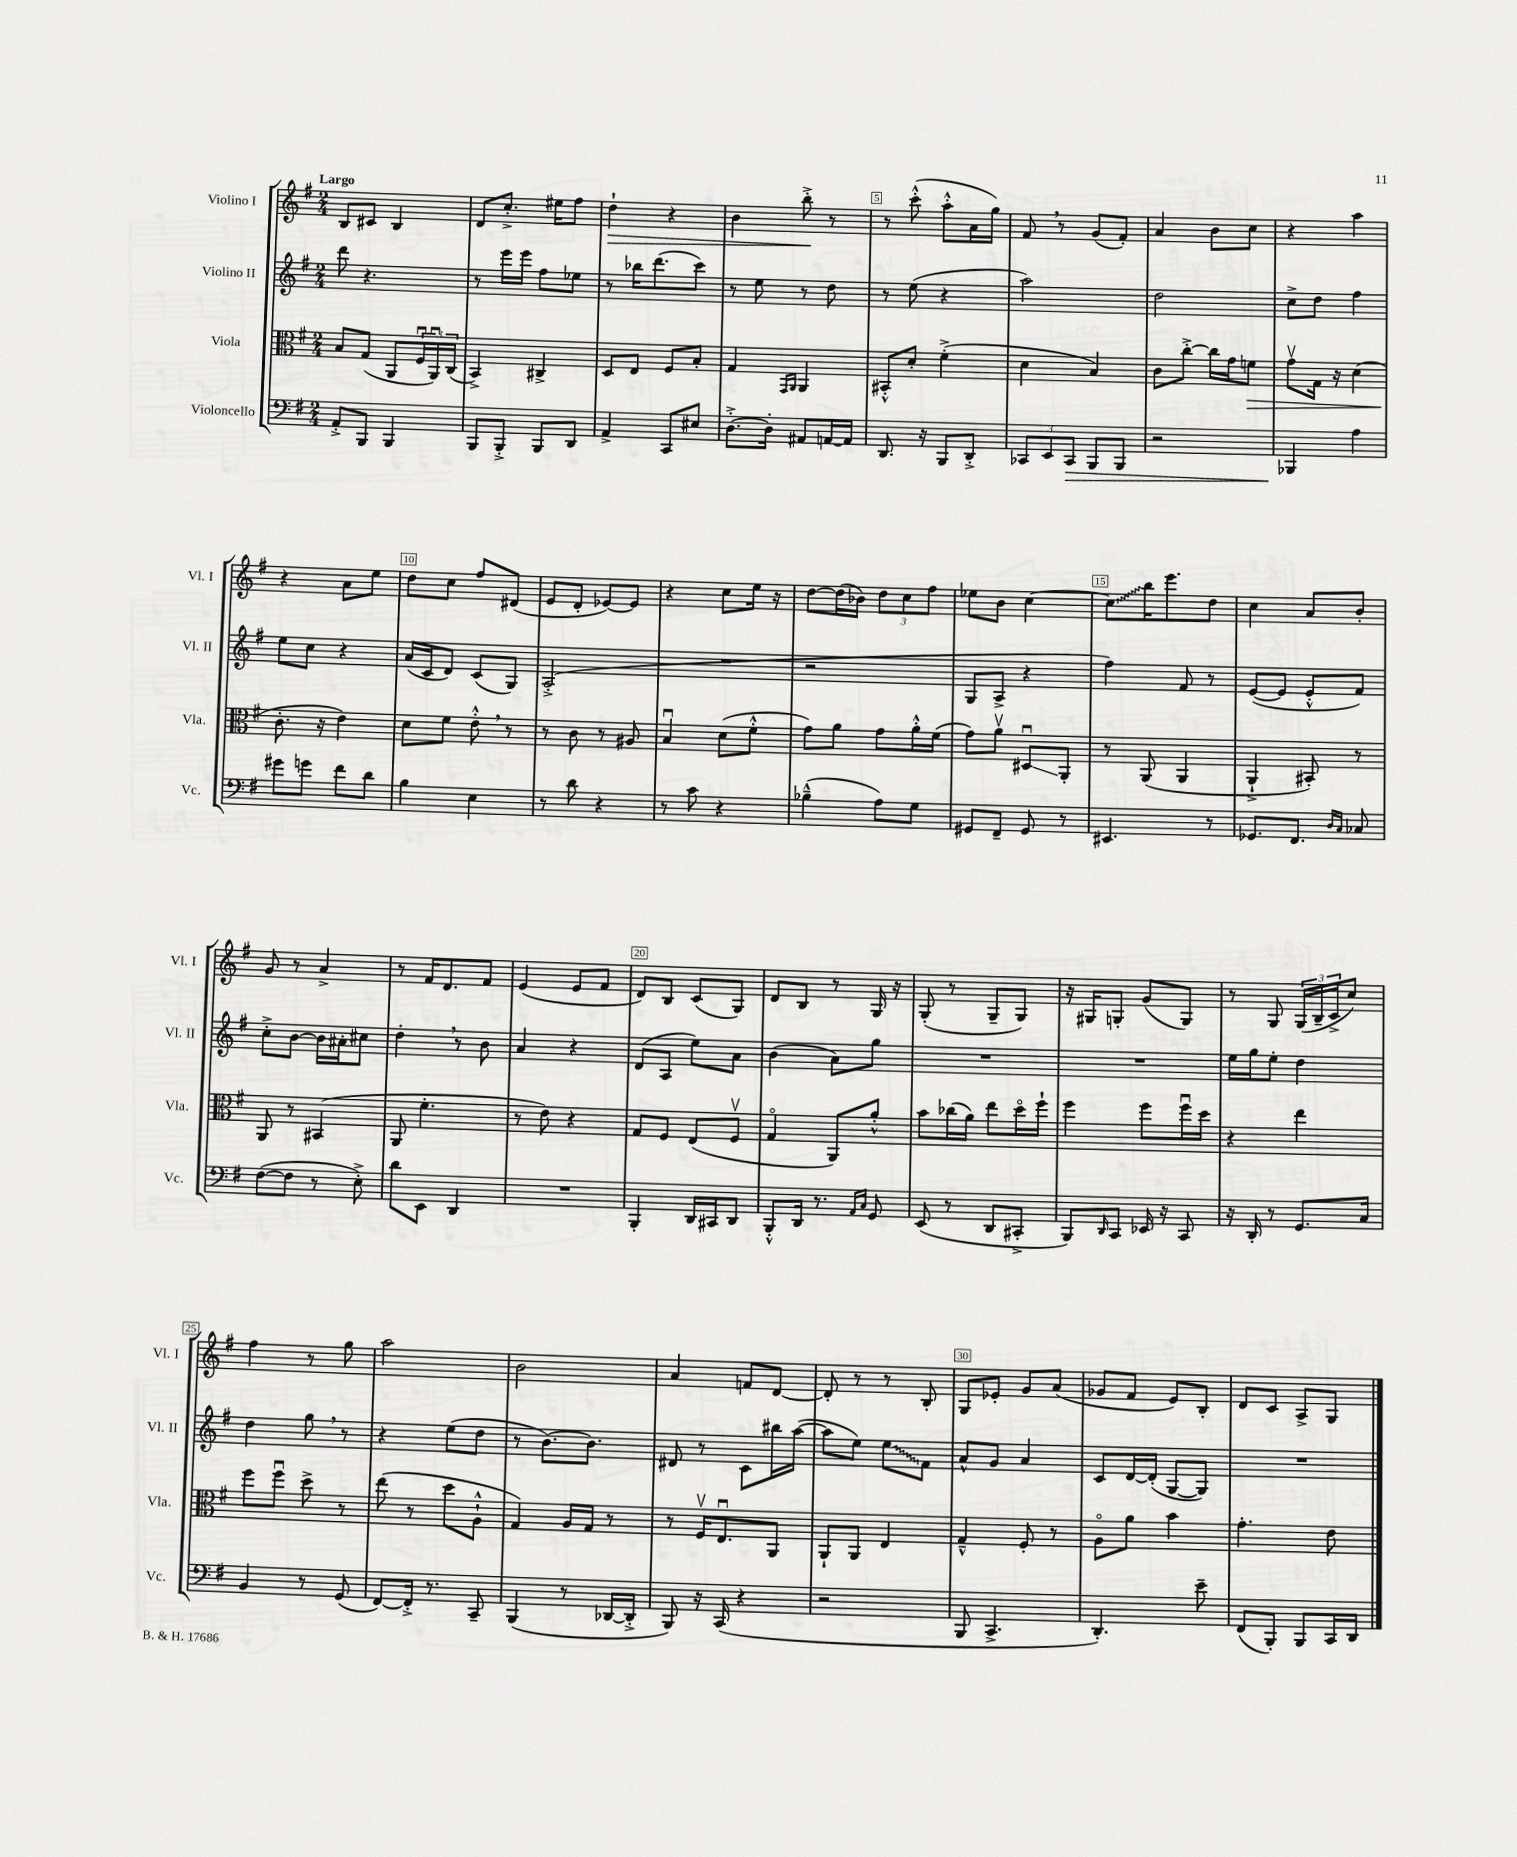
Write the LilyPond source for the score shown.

<<
\new StaffGroup <<
\new Staff = "s0" \with { instrumentName = "Violino I" shortInstrumentName = "Vl. I" } {
    \clef treble \key g \major \numericTimeSignature \time 2/4 \tempo "Largo"
    b8 cis'8 b4 |
    d'8 c''8.-.-> eis''16 fis''8 |
    d''4-!\> r4 |
    b'4 b''8-.->\! r8 |
    r8 c'''8-.-^( a''8-.-^ a'16 g''16) |
    fis'8 \breathe r8 g'8( fis'8-.) |
    a'4 b'8 c''8 |
    r4 a''4 |
    r4 a'8 e''8 |
    d''8 c''8 fis''8 dis'8( |
    e'8 d'8-. ees'8~) ees'8 |
    r4 c''8 e''16 r16 |
    d''8~ d''16( bes'16) \tuplet 3/2 { d''8 c''8 fis''8 } |
    ees''8 b'8 c''4~ |
    \once \override Glissando.style = #'zigzag c''8\glissando b''16 e'''8. d''8 |
    c''4 a'8 b'8-. |
    g'8 r8 a'4-> |
    r8 fis'16 d'8. fis'8 |
    e'4( e'8 fis'8 |
    d'8) b8 c'8( g8) |
    d'8 b8 r8 g16 r16 |
    g8-.( r8 g8-- g8) |
    r16 gis16 g8-. g'8( g8) |
    r8 g8 \tuplet 3/2 { g16( b16-- c'16-> } c''8) |
    fis''4 r8 g''8 |
    a''2 |
    b'2 |
    a'4 f'8 d'8~ |
    d'8-. r8 r8 b8-. |
    g8 ees'8-. g'8 a'8( |
    ges'8 fis'8 e'8) b8-. |
    d'8 c'8 a8-> g8 \bar "|." |
}
\new Staff = "s1" \with { instrumentName = "Violino II" shortInstrumentName = "Vl. II" } {
    \clef treble \key g \major \numericTimeSignature \time 2/4
    d'''8 r4. |
    r8 e'''16 e'''16 fis''8 ees''8 |
    r8 bes''16 d'''8.( c'''8) |
    r8 e''8 r8 d''8 |
    r8 e''8( r4 |
    a''2) |
    d''2 |
    c''8-> d''8 fis''4 |
    e''8 c''8 r4 |
    a'16( c'16 d'8) c'8( g8) |
    a2-.->( |
    R2 |
    r2 |
    g8 a8-> r4 |
    fis''4) fis'8 r8 |
    e'8~( e'8 e'8-.-^ fis'8) |
    c''8-.-> b'8~ b'16 ais'16-. cis''8 |
    d''4-. \breathe r8 b'8 |
    a'4 r4 |
    d'8( a8 e''8) a'8 |
    b'4( a'8) g''8 |
    R2 |
    R2 |
    e''16 g''16 e''8-. d''4 |
    d''4 g''8 \breathe r8 |
    r4 e''8( d''8 |
    r8 b'8.~) b'8. |
    dis'8 r8 c'8 bis''16 a''16~( |
    a''8 e''8) \once \override Glissando.style = #'zigzag e''8\glissando fis'8 |
    a'8-^ g'8 a'4 |
    c'8 d'16~ d'16-.( g8~ g8) |
    R2 \bar "|." |
}
\new Staff = "s2" \with { instrumentName = "Viola" shortInstrumentName = "Vla." } {
    \clef alto \key g \major \numericTimeSignature \time 2/4
    b8 g8( a,8 \tuplet 3/2 { fis16\downbow a,16\downbow) c16( } |
    b,4->) cis4-> |
    d8 e8 fis8 b8-. |
    g4 \grace { g,16 a,16 } a,4 |
    bis,8-.-^ d'8-. fis'4-.->( |
    d'4 b4) |
    c'8 c''8~-.-> c''16 g'16 f'8\> |
    g'8\upbow g16 r16 d'4( |
    c'8.-.\! r16 e'4) |
    d'8 fis'8 e'8-.-^ \breathe r8 |
    r8 c'8 r8 ais8 |
    b4\downbow d'8( fis'8-.-^ |
    g'8) a'8 g'8 a'16-.-^ fis'16( |
    g'8) a'8\upbow dis8\downbow\glissando a,8-. |
    r8 a,8( a,4 |
    a,4-!-> bis,8-.) r8 |
    a,8 r8 bis,4( |
    a,8 fis'4.-. |
    r8 e'8) r4 |
    g8 fis8 e8( fis8\upbow |
    g4\flageolet a,8) a'8-.-^ |
    b'8 ces''16( a'16) e''8 d''16\flageolet fis''16-! |
    fis''4 fis''8 fis''16\downbow d''16 |
    r4 e''4 |
    fis''8 fis''8\downbow d''8-> r8 |
    e''8( r8 d''8 a8-!-^ |
    g4) a16 g16 r8 |
    r8 fis16\upbow e8.\downbow a,8 |
    a,8-! a,8 e4 |
    g4---^ fis8-. r8 |
    a8\flageolet a'8 b'4 |
    g'4.-. e'8 \bar "|." |
}
\new Staff = "s3" \with { instrumentName = "Violoncello" shortInstrumentName = "Vc." } {
    \clef bass \key g \major \numericTimeSignature \time 2/4
    a,8-.-> b,,8 b,,4 |
    b,,8 b,,8-.-> b,,8 d,8 |
    a,4-> c,8 eis8 |
    d8.~-.-> d16-. ais,8 a,16~ a,16 |
    d,8. r16 b,,8 d,8-.-> |
    \tuplet 3/2 { ces,8 e,8 ces,8\> } b,,8 b,,8 |
    r2 |
    bes,,4\! a4 |
    gis'8 g'8 fis'8 d'8 |
    b4 e4 |
    r8 d'8 r4 |
    r8 c'8 r4 |
    bes4---^( a8) g8 |
    gis,8 fis,8-- gis,8 r8 |
    eis,4. r8 |
    ges,8. fis,8. \grace { d16 c16 } ces8 |
    fis8~( fis8 r8 e8-.->) |
    d'8 e,8 d,4 |
    R2 |
    b,,4-. d,16 cis,16 d,8 |
    b,,8-.-^ d,16 r8. \grace { a,16 c16 } g,8 |
    e,8( r8 d,8 cis,8-.-> |
    b,,8) \grace { d,16 } c,8 ees,16 r16 c,8 |
    r16 d,16-. r8 g,8. c16 |
    b,4 r8 g,8( |
    fis,8~) fis,16-.-> r8. c,8-- |
    b,,4( r8 des,16~ des,16-.-> |
    b,,8) r16 c,16( r4 |
    r2 |
    b,,8 c,4.-> |
    d,4.-.) e'8-- |
    fis,8( b,,8-.) b,,8 c,16 d,16 \bar "|." |
}
>>
>>
\layout { \context { \Score \override BarNumber.break-visibility = ##(#f #t #t) barNumberVisibility = #(every-nth-bar-number-visible 5) \override BarNumber.stencil = #(make-stencil-boxer 0.1 0.3 ly:text-interface::print) } }
